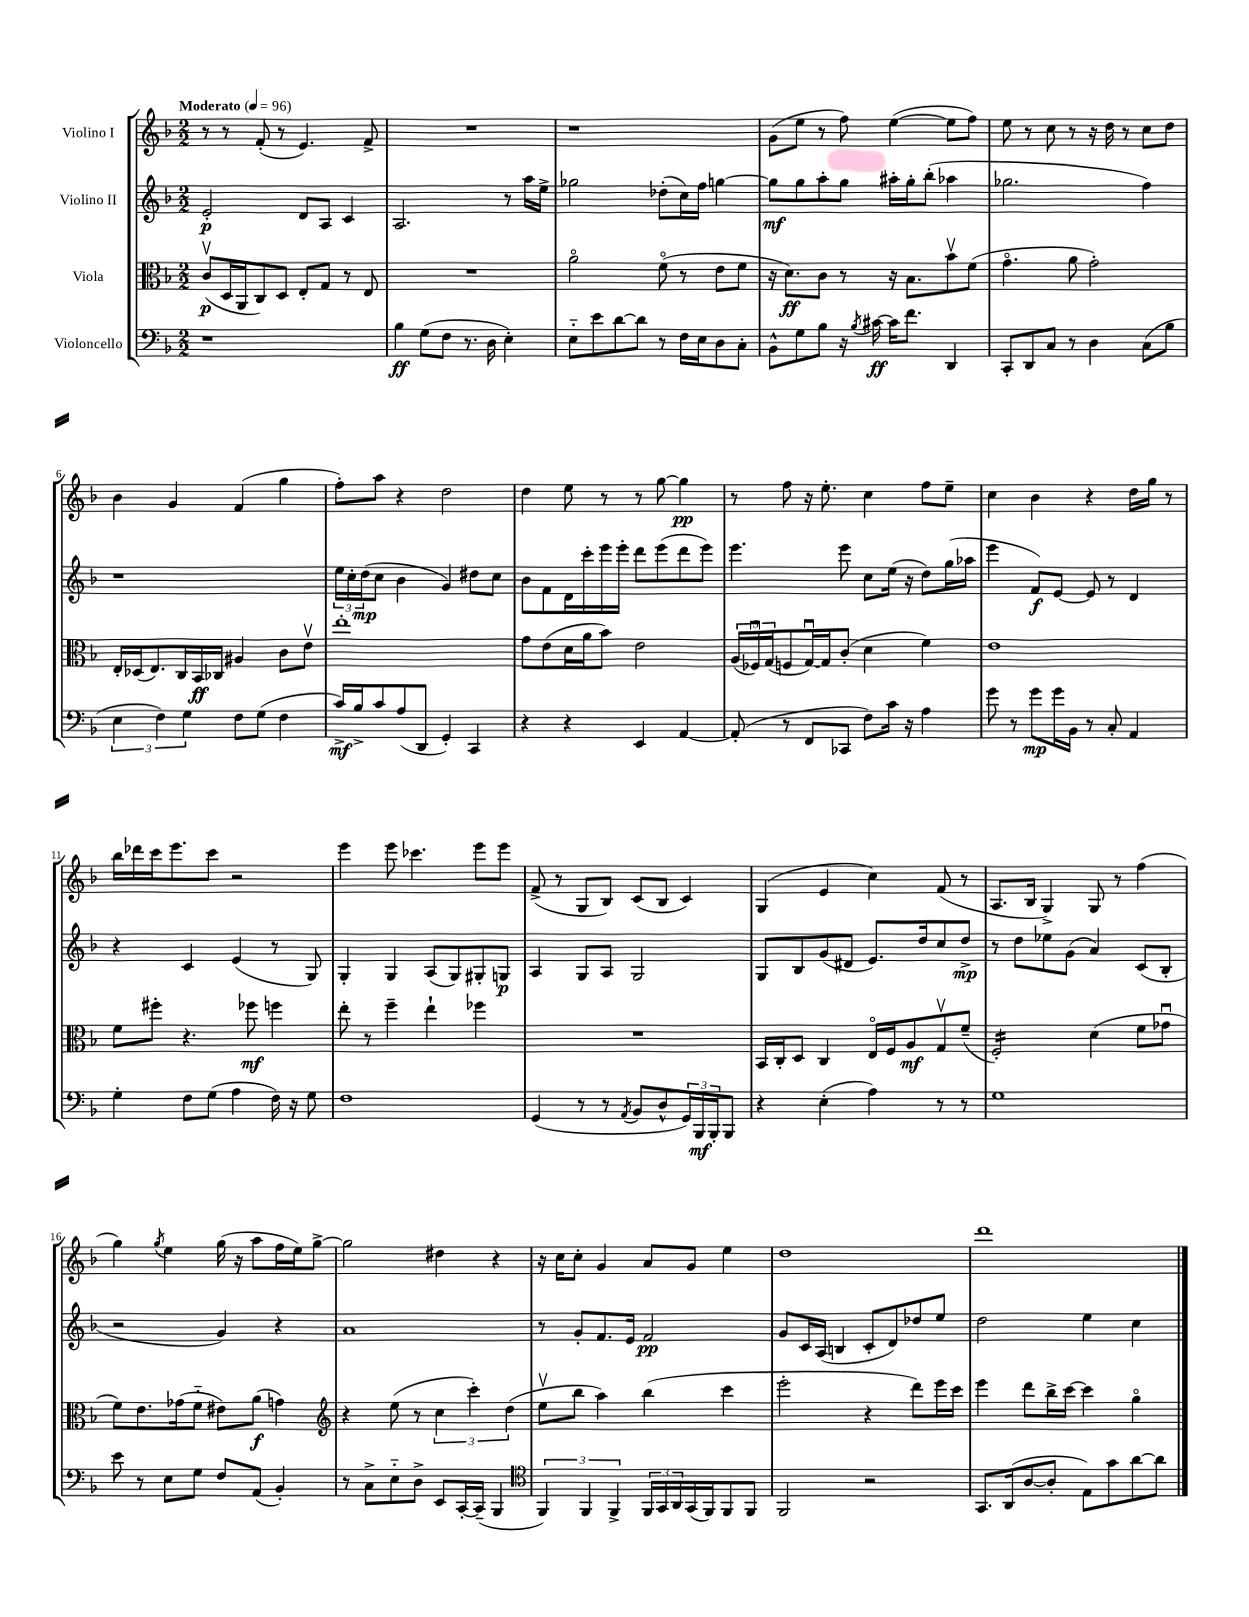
<<
\new StaffGroup <<
\new Staff = "s0" \with { instrumentName = "Violino I" } {
    \clef treble \key f \major \numericTimeSignature \time 2/2 \tempo "Moderato" 4 = 96
    r8 r8 f'8-.( r8 e'4.) f'8-> |
    R1 |
    r1 |
    g'8( e''8 r8 f''8) e''4~( e''8 f''8) |
    e''8 r8 c''8 r8 r16 d''16 r8 c''8 d''8 |
    bes'4 g'4 f'4( g''4 |
    f''8-.) a''8 r4 d''2 |
    d''4 e''8 r8 r8 g''8~ g''4\pp |
    r8 f''8 r16 e''8.-. c''4 f''8 e''8-- |
    c''4 bes'4 r4 d''16 g''16 r8 |
    bes''16 des'''16 c'''16 e'''8. c'''8 r2 |
    e'''4 e'''8 ces'''4. e'''8 e'''8 |
    f'8->( r8 g8 bes8) c'8( bes8 c'4) |
    g4( e'4 c''4) f'8( r8 |
    a8. bes16 g4->) g8 r8 f''4( |
    g''4) \acciaccatura { g''8 } e''4 g''16( r16 a''8 f''16 e''16) g''8~-> |
    g''2 dis''4 r4 |
    r16 c''16 c''8-. g'4 a'8 g'8 e''4 |
    d''1 |
    d'''1 \bar "|." |
}
\new Staff = "s1" \with { instrumentName = "Violino II" } {
    \clef treble \key f \major \numericTimeSignature \time 2/2
    e'2-.\p d'8 a8 c'4 |
    a2. r8 a''16 e''16-> |
    ges''2 des''8-.( c''16) f''16 g''4~ |
    g''8\mf g''8 a''8-. g''8 ais''16-. g''16-. bes''8-.( aes''4 |
    ges''2. f''4) |
    r1 |
    \tuplet 3/2 { e''16 c''16-. d''16\mp( } c''8 bes'4 g'4) dis''8 c''8 |
    bes'8 f'8 d'16 c'''16-. e'''16 e'''16-. d'''8 e'''8( d'''8 e'''8) |
    e'''4. e'''8 c''8 e''16( r16 d''8) g''16( aes''16 |
    e'''4 f'8\f) e'8~ e'8 r8 d'4 |
    r4 c'4 e'4( r8 g8) |
    g4-. g4 a8( g8) gis8-. g8\p |
    a4 g8 a8 g2 |
    g8 bes8 g'8( dis'8 e'8.) d''16 c''8 d''8->\mp |
    r8 d''8 ees''8 g'8( a'4) c'8( bes8-. |
    r2 g'4) r4 |
    a'1 |
    r8 g'8-. f'8. e'16 f'2\pp |
    g'8 c'16 a16( b4 c'8-. d'8) des''8 e''8 |
    d''2 e''4 c''4 \bar "|." |
}
\new Staff = "s2" \with { instrumentName = "Viola" } {
    \clef alto \key f \major \numericTimeSignature \time 2/2
    c'8\upbow\p( d16 a,16 c8) d8 e8-. g8 r8 e8 |
    R1 |
    a'2\flageolet f'8\flageolet( r8 e'8 f'8 |
    r16 d'8.\ff) c'8 r8 r16 bes8. bes'8\upbow f'8( |
    g'4.\flageolet a'8 g'2-.) |
    e16-. des16( e8.) c16 bes,16\ff ces16 ais4 c'8 e'8\upbow |
    e''1-. |
    g'8 e'8( d'16 a'16 bes'8) e'2 |
    \tuplet 3/2 { a16( fes16\downbow) g16( } f8 g16~\downbow) g16 c'8-.( d'4 f'4) |
    e'1 |
    f'8 fis''8-. r4. fes''8\mf f''4 |
    e''8-. r8 f''4-- e''4-! fes''4 |
    R1 |
    bes,16 c16-. d8 c4 e16\flageolet f16 a8\mf g8\upbow f'8--( |
    f2:16-.) d'4( f'8 ges'8\downbow |
    f'8) e'8. ges'16( f'8-_ eis'8) a'8\f( g'4) |
    \clef treble r4 e''8( r8 \tuplet 3/2 { c''4 c'''4-.) d''4( } |
    e''8\upbow bes''8 a''4) bes''4( c'''4 |
    e'''2-. r4 d'''8) e'''16 c'''16 |
    e'''4 d'''8 bes''16-> c'''16~ c'''4 g''4\flageolet \bar "|." |
}
\new Staff = "s3" \with { instrumentName = "Violoncello" } {
    \clef bass \key f \major \numericTimeSignature \time 2/2
    r1 |
    bes4\ff g8( f8 r8. d16 e4-.) |
    e8-_ e'8 d'8~ d'8 r8 f16 e16 d8 c8-. |
    bes,8-^ g8 bes8 r16 \acciaccatura { bes8 } cis'16~\ff cis'16 f'8. d,4 |
    c,8-. d,8 c8 r8 d4 c8( bes8 |
    \tuplet 3/2 { e4 f4) g4 } f8 g8( f4 |
    c'16->\mf) bes16-> c'8 a8( d,8 g,4-.) c,4 |
    r4 r4 e,4 a,4~ |
    a,8-.( r8 f,8 ces,8 f8) c'16 r16 a4 |
    g'8 r8 g'8\mp g'16 bes,16 r8 c8-. a,4 |
    g4-. f8 g8( a4 f16) r16 g8 |
    f1 |
    g,4( r8 r8 \acciaccatura { a,8 } bes,8 d8-^ \tuplet 3/2 { g,16) bes,,16\mf bes,,16-. } bes,,8 |
    r4 e4-.( a4) r8 r8 |
    g1 |
    e'8 r8 e8 g8 f8 a,8( bes,4-.) |
    r8 c8-> e8-_ d8-> e,8 c,16~-. c,16--( bes,,4 |
    \clef tenor \tuplet 3/2 { f,4) f,4 f,4-> } \tuplet 3/2 { f,16 g,16 a,16 } g,16( f,16) f,8 f,8 |
    f,2 r2 |
    g,8. a,16( a8~ a8-. e8) g'8 a'8~ a'8 \bar "|." |
}
>>
>>
